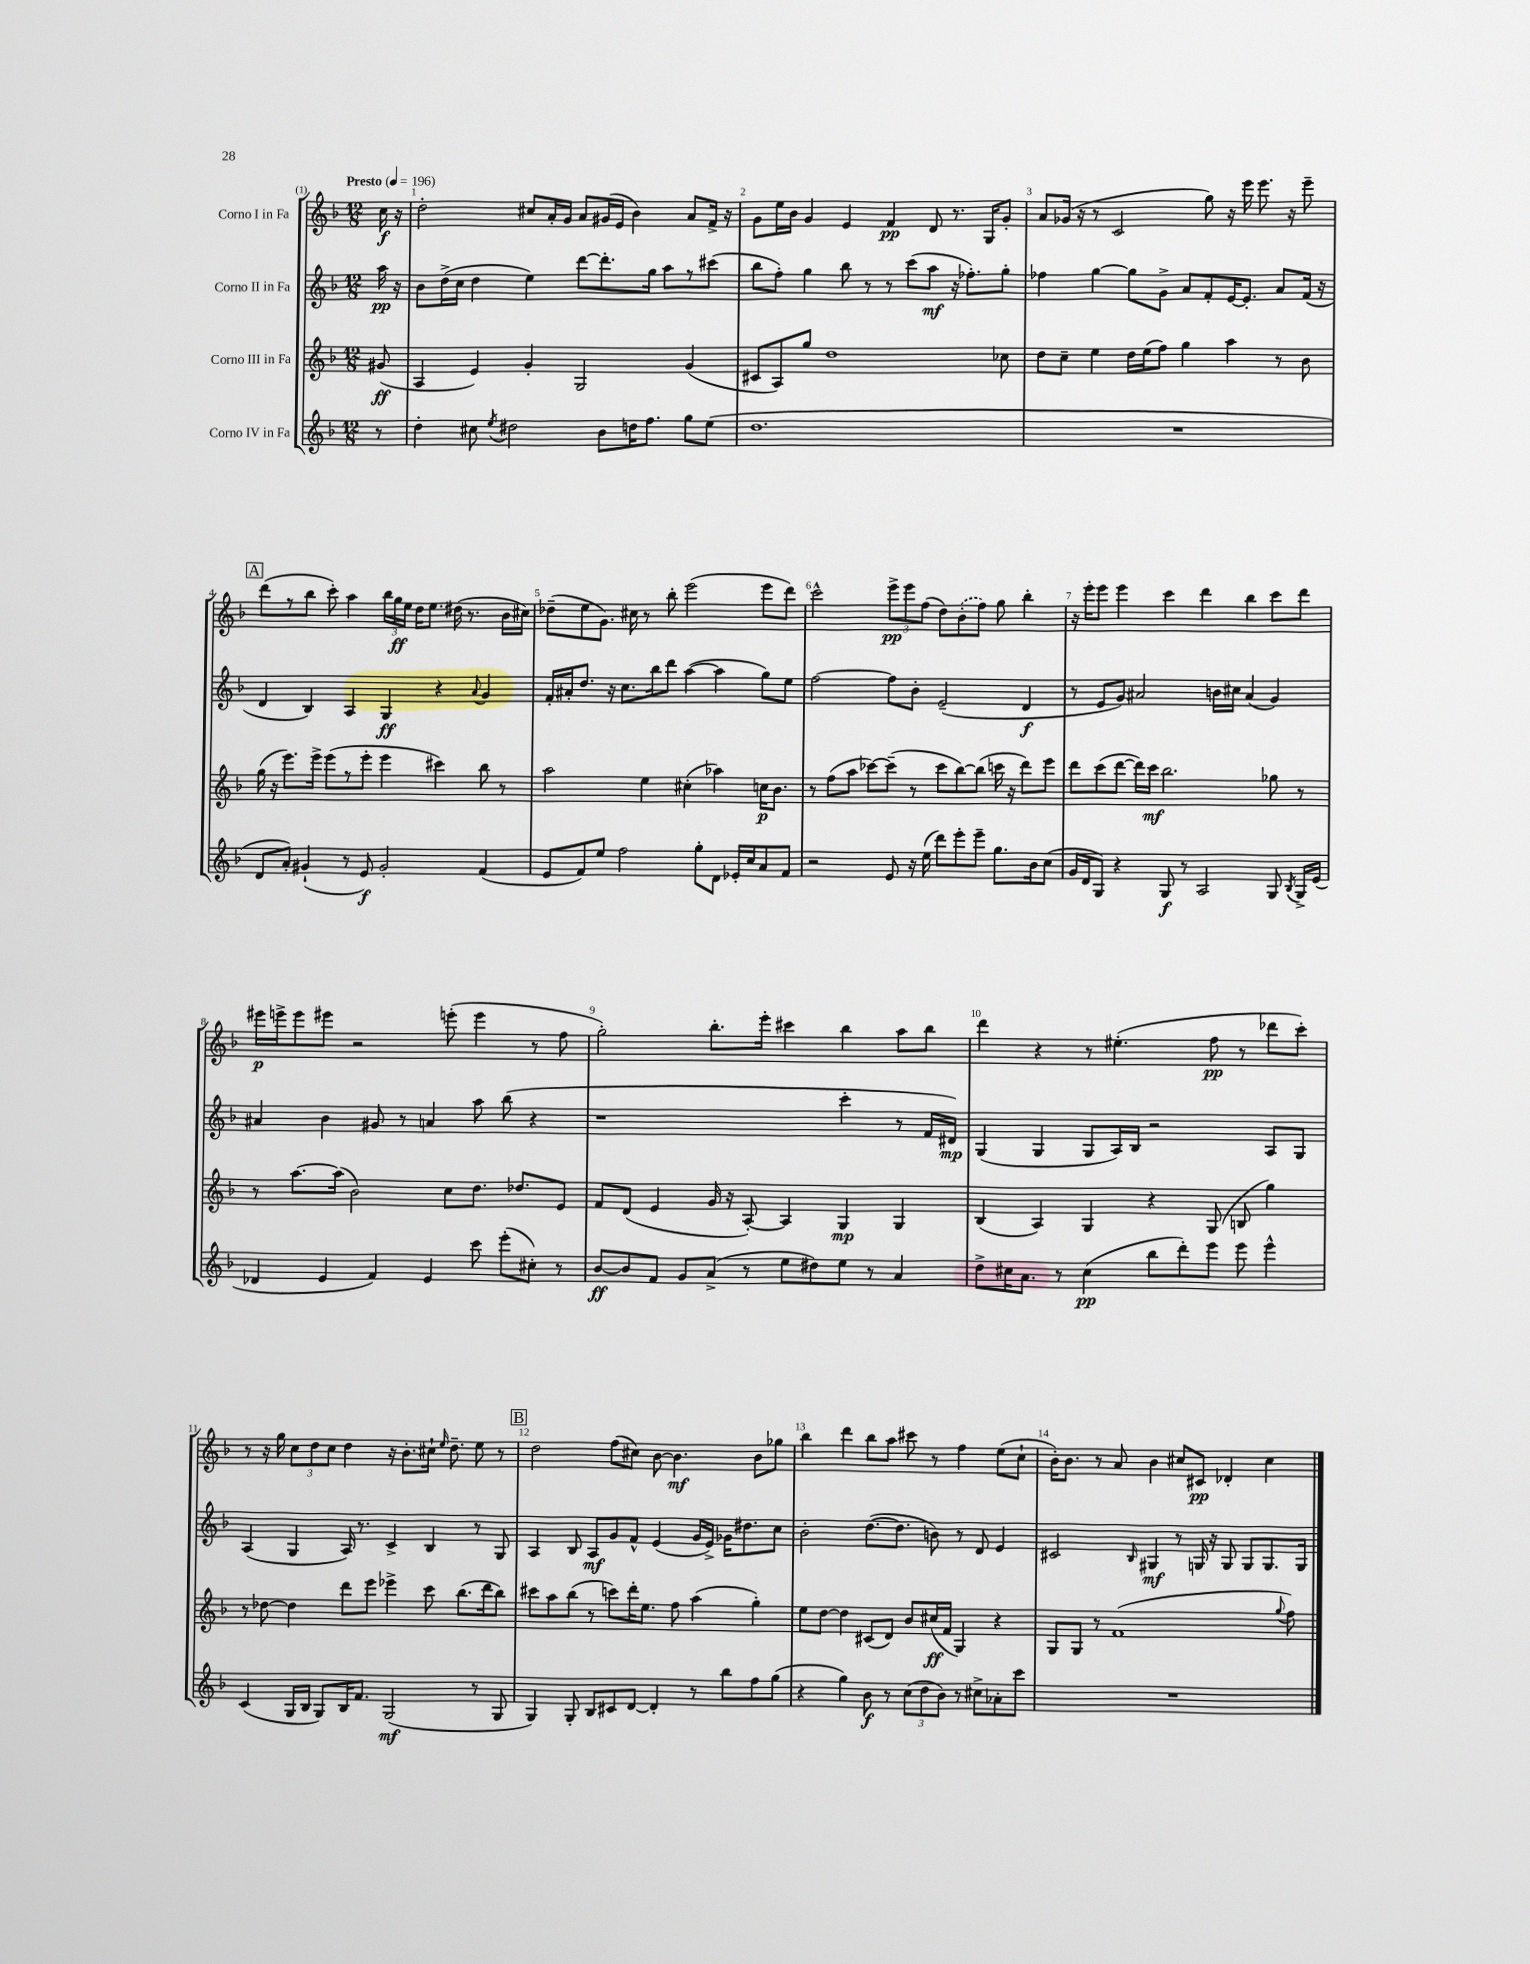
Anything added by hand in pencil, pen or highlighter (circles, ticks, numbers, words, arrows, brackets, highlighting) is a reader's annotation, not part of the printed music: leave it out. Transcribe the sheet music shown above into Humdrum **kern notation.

**kern	**kern	**kern	**kern
*staff4	*staff3	*staff2	*staff1
*clefG2	*clefG2	*clefG2	*clefG2
*k[b-]	*k[b-]	*k[b-]	*k[b-]
*M12/8	*M12/8	*M12/8	*M12/8
*MM196	*MM196	*MM196	*MM196
8r	(8g#/	16aa\	16cc\
.	.	16r	16r
=	=	=	=
4dd'\	4A/	8b-\L	2dd'\
.	.	(16dd^\L	.
.	.	16cc\JJ	.
8cc#\	4e/)	4dd\	.
8qee/	.	.	.
2dd#\	.	.	.
.	4g'/	4ee\)	8cc#/L
.	.	.	16a'/L
.	.	.	16g/JJ
.	2G/	[8ddd\L	8a/L
8b-\L	.	8.ddd'\]	(16g#/L
.	.	.	16e/JJ
16dd\K	.	.	4b-\)
8.ff\J	.	16gg\Jk	.
.	.	8aa\L	.
8gg\L	(4g/	8r	8a/L
(8ee\J	.	(8ccc#\J	16f^/Jk
.	.	.	16r
=	=	=	=
1.dd	8c#/L	8bb-\L	8g\L
.	8A/)	8ff'\J)	16ee\L
.	.	.	16b-\JJ
.	8gg/J	4gg\	4g/
.	1dd	.	.
.	.	8bb-\	4e/
.	.	8r	.
.	.	8r	4f/
.	.	(8ccc\L	.
.	.	8aa\J	8d/
.	.	16r	8.r
.	.	8.ff-'\L)	.
.	.	.	16G/LK
.	8cc-\	8gg'\J	8g'/J
=	=	=	=
1.r	8dd\L	4ff-\	8a/L
.	8cc~\J	.	(16g-/Jk
.	.	.	16r
.	4ee\	[4gg\	8r
.	.	.	2c/
.	16dd\LL	8gg\]L	.
.	(16ee\J	.	.
.	8ff\J)	8g^\J	.
.	4gg\	8a/L	.
.	.	8f'/	8gg\)
.	4aa\	[16e/K	16r
.	.	8.e'/]J	16eee\
.	.	.	8.eee\
.	8r	8a/L	.
.	.	.	16r
.	8b-\	(16f/Jk	8eee~\
.	.	16r	.
=	=	=	=
8d/L	(16gg\	4d/	(8ddd\L
.	16r	.	.
8a'/J)	8.eee\L)	.	8r
(4g#`/	.	4B-/)	8bb-\J
.	16eee^\Jk	.	.
.	(8eee\L	.	8ccc'\)
8r	8r	4A/	4aa\
8e/)	8eee'\J	.	.
2g#'/	4eee\	4G/	24bb-\LL
.	.	.	24gg\
.	.	.	24ee\JJ
.	.	.	16dd\LK
.	.	.	8.ee\J
.	4ccc#\)	4r	.
.	.	.	(16dd#\
.	.	.	8.r
.	.	8qqa/	.
(4f/	8bb-\	4g/	.
.	8r	.	16b-\LL
.	.	.	16cc#\JJ)
=	=	=	=
8e/L	2aa\	16f'/LL	(8dd-~\L
.	.	16a#'/J	.
8f/)	.	8.dd/J	8ee\
8ee/J	.	.	8.g\J)
.	.	16r	.
2ff\	.	8.cc\L	.
.	.	.	16cc#\
.	4ee\	.	8r
.	.	16bb-\k	.
.	.	8ddd\J	8bb-'\
.	(4cc#'\	([4aa\	(2eee\
8gg'\L	.	.	.
8d\J	4aa-\)	4aa\]	.
16e-'/LL	.	.	.
16cc/J	.	.	.
8a/	16cc\LK	8gg\L)	8eee\L
.	8.b-\J	.	.
8f/J	.	8ee\J	8ddd\J)
=	=	=	=
2r	8r	[2ff\	2ccc^^\
.	(8ff\L	.	.
.	8aa\J	.	.
.	[8ccc-\L)	.	.
8e/	(8ccc-~\]J	8ff\]L	12eee^\L
.	.	.	12eee\
16r	8r	8b-'\J	.
.	.	.	(12ff\J
(16ee\	.	.	.
8ddd\L)	8ccc-\L	(2e~/	8dd\L)
8eee'\	[8bb-\)	.	(8b-'\
8eee~\J	(8bb-\]J	.	8ff\J)
8.gg\L	16ccc\	.	8gg\
.	16r	.	.
.	8ddd\L)	4d/	4bb-'\
16b-\k	.	.	.
(8cc\J	8eee\J	.	.
=	=	=	=
16g/LL	8ddd\L	8r	16r
16d/J	.	.	16eee'\LK
8G/J)	(8ccc\	8e/L	8eee\J
4r	[8ddd\J	8g/J)	4eee\
.	16ddd\]LL)	2a#/	.
.	16ccc\JJ	.	.
8G/	2.bb-\	.	4ccc\
8r	.	.	.
2A/	.	.	4ddd\
.	.	16b\LL	.
.	.	16cc#\JJ	.
.	.	(4a#/	4bb-\
8G/	8gg-\	4g/)	8ccc\L
8qB-/	.	.	.
16G^/LL	8r	.	8ddd\J
(16e/JJ	.	.	.
=	=	=	=
4d-/	8r	4a#/	16eee#\LL
.	.	.	16eee^\J
.	[8.aa\L	.	8eee\
4e/	.	4b-\	8eee#\J
.	(16aa\]Jk	.	.
.	2b-\)	.	2r
4f/)	.	8g#/	.
.	.	8r	.
4e/	.	4a/	.
.	8cc\L	.	(8eee'\
8ccc\	8.dd\J	8aa\	4eee\
(8eee'\L	.	(8bb-\	.
.	8.dd-/L	.	.
8cc#'\J)	.	4r	8r
8r	8e/J	.	8ff\
=	=	=	=
[8b-/L	8f/L	1r	2gg'\)
8b-/]	(8d/J	.	.
8f/J	4e/	.	.
8g/L	.	.	.
(8a^/J	16g/	.	8.bb-'\L
.	16r	.	.
8r	[8A'/)	.	.
.	.	.	16eee'\Jk
8ee\L	4A/]	.	4ccc#\
8dd#\)	.	.	.
8ee\J	4G/	4ccc'\	4bb-\
8r	.	.	.
4a/	4G/	8r	8aa\L
.	.	16f/LL	8bb-\J
.	.	16d#/JJ)	.
=	=	=	=
8dd^\L	(4B-/	(4G/	4ddd\
16cc#\K	.	.	.
8.a\J	.	.	.
.	4A/)	4G/	4r
8r	.	.	.
(4cc#\	4G/	8G/L	8r
.	.	16A/L)	(4.ee#'\
.	.	16B-/JJ	.
8bb-\L	4r	2r	.
8ddd'\)	.	.	.
8eee\J	(8G/	.	8ff\
8eee\	8B/	.	8r
4eee^^\	4gg\)	8A/L	8ddd-\L
.	.	8G/J	8ccc'\J)
=	=	=	=
(4c/	8r	(4A/	8r
.	[8dd-\	.	16r
.	.	.	16gg\
16G/LL	4dd-\]	4G/	12cc\L
16B-/JJ	.	.	.
.	.	.	12dd\
8G/L)	.	.	.
.	.	.	12cc\J
16B-/K	8ddd\L	16A/)	4dd\
8.f/J	.	8.r	.
.	8eee\J	.	.
(2G/	4eee-^\	4c^/	16r
.	.	.	8.b-'\L
.	8ccc\	4B-/	16cc#`\Jk
.	.	.	16qqee/
.	.	.	8.dd~\
.	(8.bb-\L	.	.
8r	.	8r	8ee\
.	16ddd\k	.	.
8G/	8bb-\J)	8G/	8r
=	=	=	=
4G/)	8ccc#\L	4A/	2dd\
.	8aa\	.	.
8G'/	(8bb-\J	8B-/	.
8B-/L	8r	8A/L	.
8c#/	8ccc\L)	8g/	(8ff\L
[8d/J	16ddd'\K	8f^^/J	8cc#\J)
.	8.ee\J	.	.
4d'/]	.	(4e/	[8b-\
.	8ff\	.	4.b-\]
8r	(4aa\	16g/LL	.
.	.	16e^/JJ)	.
8bb-\L	.	16g-\LK	.
.	.	8.dd#\	.
8ff\	4gg'\)	.	8b-\L
(8gg\J	.	8cc\J	8gg-\J
=	=	=	=
4r	8ee\L	2b-'\	4bb-\
.	[8dd\J	.	.
4gg\)	4dd\]	.	4ddd\
8b-\	(8c#/L	([8.dd\L	8bb-\L
8r	8d/J)	.	8aa\J
.	.	8.dd\]J	.
(12cc\L	8b-/L	.	8ccc#\
12dd\	.	.	.
.	(16cc#/L	8b\)	8r
12b-\J)	.	.	.
.	16f/JJ	.	.
8r	4G/)	8r	4ff\
8cc#^\L	.	8d/	.
8a-'\	4r	4e/	(8ee\L
8ccc\J	.	.	8cc`\J
=	=	=	=
1.r	8G/L	2c#/	16b-'\LK)
.	.	.	8.b-\J
.	8G/J	.	.
.	8r	.	8r
.	(1f	.	8a/
.	.	16qqB-/	.
.	.	4G#/	4b-\
.	.	8r	8cc#/L
.	.	16G/	8c#/J
.	.	16r	.
.	.	8G/	4d-'/
.	.	8G/L	.
.	.	8.G/	4cc#\
.	8qqgg/	.	.
.	8ff\)	.	.
.	.	16G/Jk	.
==	==	==	==
*-	*-	*-	*-
